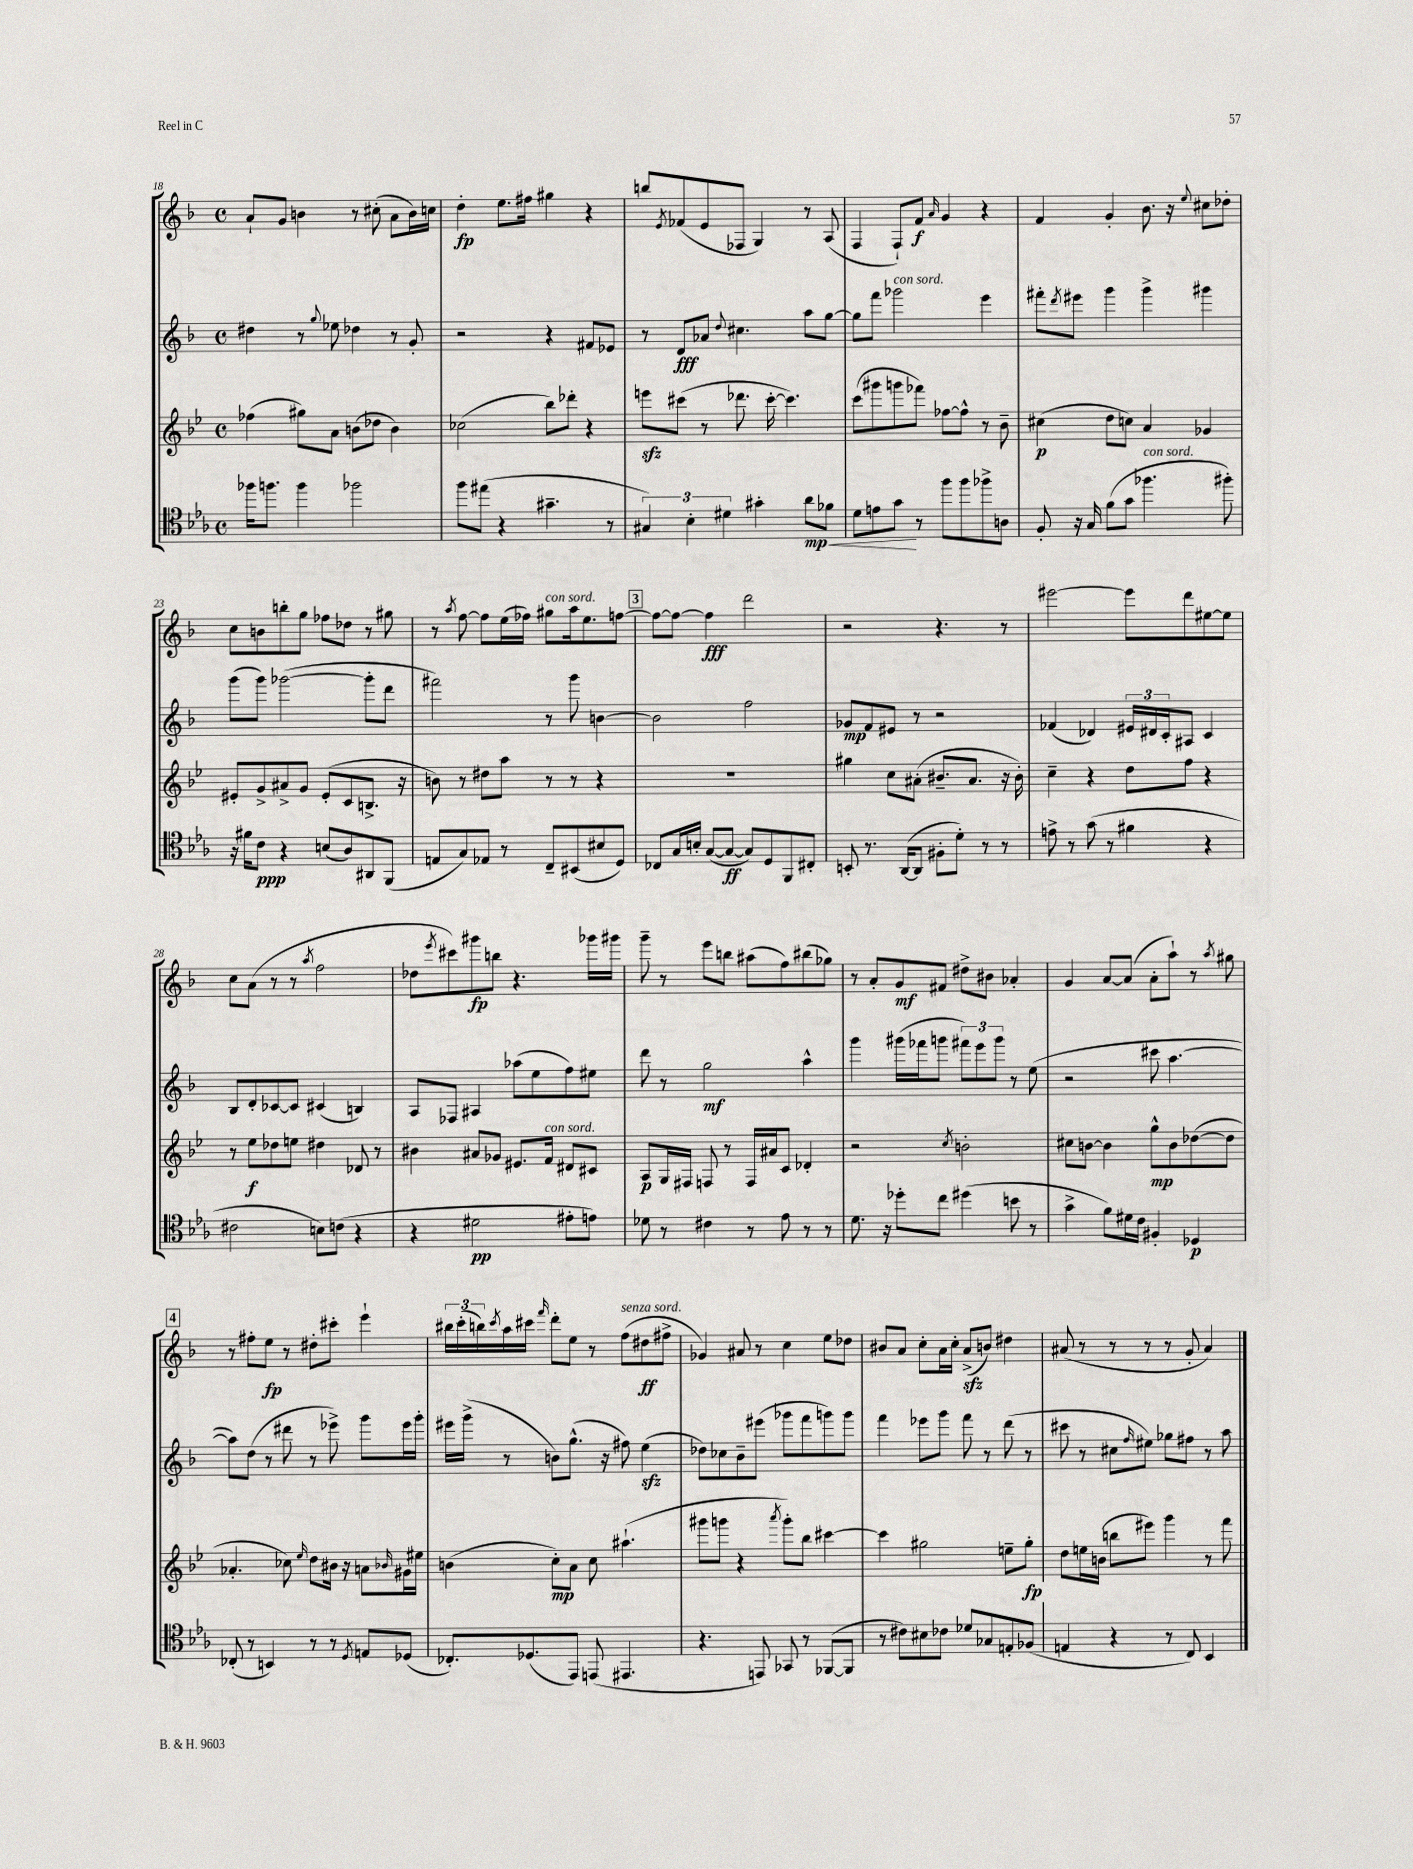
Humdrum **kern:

**kern	**kern	**kern	**kern
*staff4	*staff3	*staff2	*staff1
*clefC4	*clefG2	*clefG2	*clefG2
*k[b-e-a-]	*k[b-e-]	*k[b-]	*k[b-]
*M4/4	*M4/4	*M4/4	*M4/4
*met(c)	*met(c)	*met(c)	*met(c)
16ff-\LK	(4ff-\	4dd#\	8a`/L
8.ff\J	.	.	.
.	.	.	8g/J
4ff\	8gg#\L)	8r	4b\
.	.	8qqgg/	.
.	8a\J	8ee-\	.
2ff-\	(8b\L	4dd-\	8r
.	8dd-\J	.	(8cc#'\
.	4b\)	8r	8a\L
.	.	8g'/	16b\L)
.	.	.	16cc\JJ
=	=	=	=
8ff\L	(2cc-\	2r	4dd'\
(8ee#\J	.	.	.
4r	.	.	8.ee\L
.	.	.	16ff#\Jk
4.g#~\	8bb-\L)	4r	4gg#\
.	8ddd-'\J	.	.
.	4r	8f#/L	4r
8r	.	8e-/J	.
=	=	=	=
6G#/)	8eee\L	8r	8bb/L
.	.	.	8qe/
.	(8ccc#\J	8d/L	(8f-/
6B-'\	.	.	.
.	8r	8a-/J	8e/
6d#\	.	.	.
.	.	8qqdd/	.
.	8.ddd-\	4.cc#\	8F-/J
4g#'\	.	.	4G/)
.	[16ccc#'\	.	.
.	4.ccc#\])	.	.
8a-\L	.	8aa\L	8r
8f-\J	.	[8gg\J	(8A/
=	=	=	=
8d\L	(8ccc\L	8gg\]L	4F/
8e\	8ggg#\	8fff\J	.
8g\J	8ggg\	2ggg-\	8F`/L)
8r	8fff-\J)	.	8f/J
.	.	.	16qqa/
8ff\L	[8ff-\L	.	4g/
8ff\	8ff-^^\]J	.	.
8ff-^\	8r	4eee\	4r
8A\J	8b-~\	.	.
=	=	=	=
8F'/	(4cc#\	8fff#'\L	4f/
.	.	8qddd/	.
16r	.	8eee#\J	.
16G/	.	.	.
(8f\L	8dd\L	4ggg\	4g'/
8g\J	8cc\J)	.	.
4.ff-\	4a/	4ggg^\	8.b-\
.	.	.	16r
.	.	.	8qqee/
.	4g-/	4ggg#\	8cc#\L
8ff#'\)	.	.	8dd-'\J
=	=	=	=
16r	8e#'/L	(8ggg\L	8cc\L
16f#\LK	.	.	.
8c\J	8g^/	8ggg\J)	8b\
4r	8a#^/	([2ggg-\	8bb'\
.	8g/J	.	8gg\J
(8B/L	(8e#'/L	.	8ff-\L
8A-/)	8c/	.	8dd-\J
8AA#/	8.B^/J	8ggg-'\]L	8r
(8FF/J	.	8ddd\J	8gg#\
.	16r	.	.
=	=	=	=
8E/L	8b\)	2fff#\)	8r
.	.	.	8qaa/
8G/)	8r	.	[8ff\
8E-/J	8dd#\L	.	8ff\]L
8r	8aa\J	.	(16ee\L
.	.	.	16ff-\JJ)
8C~/L	8r	8r	8gg#\L
(8BB#/	8r	8ggg\	16aa\k
.	.	.	8.ee\
8B#/	4r	[4b\	.
8D/J)	.	.	[8ff\J
=	=	=	=
8C-/L	1r	2b\]	8ff\_L
16G/L	.	.	8ff\_J
16B'/JJ	.	.	.
([8G/L	.	.	4ff\]
8G/_J	.	.	.
8G/]L)	.	2ff\	2ddd\
8D/	.	.	.
8FF/	.	.	.
8C#'/J	.	.	.
=	=	=	=
8BB'/	4gg#\	8g-/L	2r
8.r	.	8f/	.
.	8cc\L	8e#/J	.
([16AA-/LK	.	.	.
8AA-/]J	(8a#'\J	8r	.
8F#'\L	8.b#~/L	2r	4.r
8d'\J)	.	.	.
.	8.a#/J	.	.
8r	.	.	.
8r	16r	.	8r
.	16b#'\)	.	.
=	=	=	=
8e^\	4cc~\	(4f-/	[2eee#\
8r	.	.	.
(8g\	4r	4d-/)	.
8r	.	.	.
4f#\	8dd\L	24e#/LL	8eee#\]L
.	.	24d#/	.
.	.	24c'/J	.
.	8ff\J	8A#/J	8ddd\
4r	4r	4c/	[8ee#\
.	.	.	8ee#\]J
=	=	=	=
2c#\	8r	8B-/L	8cc\L
.	8ee-\L	8d'/	(8a\J
.	8dd-\	[8c-/	8r
.	8ee\J	8c-/]J	8r
.	.	.	8qaa/
8B\L)	4dd#\	(4c#/	2ff\
(8c\J	.	.	.
4r	8d-/	4B/)	.
.	8r	.	.
=	=	=	=
4r	4b#\	8A/L	8dd-\L
.	.	.	8qeee/
.	.	8F-/J	8ccc#\)
2d#\	8a#/L	4A#/	8ggg#\
.	8g-/J	.	8bb\J
.	8.e#/L	(8aa-\L	4.r
.	.	8ee\	.
.	16f/Jk	.	.
8e#'\L	8d#/L	8ff\)	.
8e\J)	8c#/J	8ee#\J	16ggg-\LL
.	.	.	16ggg#\JJ
=	=	=	=
8d-\	8A/L	8ddd\	8ggg~\
8r	16G/L	8r	8r
.	16F#/JJ	.	.
4c#\	8F/	2gg\	8eee\L
.	8r	.	8bb\J
8r	16F/LL	.	(8aa#\L
.	16a#/J	.	.
8e-\	8c/J	.	8ff\)
8r	4d-'/	4aa^^\	(8bb#\
8r	.	.	8gg-\J)
=	=	=	=
8.d\	2r	4ggg\	8r
.	.	.	8a'/L
16r	.	.	.
8dd-'\L	.	(16ggg#\LL	8g/
.	.	16fff-\J	.
8cc\J	.	8ggg\J	8f#/J
.	8qcc/	.	.
(4dd#\	2b'\	12fff#\L)	8dd#^\L
.	.	12eee\	.
.	.	.	8b#\J
.	.	12ggg\J	.
8b\	.	8r	4a-'/
8r	.	(8ee\	.
=	=	=	=
4g^\	8cc#\L	2r	4g/
.	[8b\J	.	.
8f\L)	4b\]	.	[8a/L
16d#\L	.	.	(8a/]J
16c\JJ	.	.	.
4F#'/	8gg^^\L	8ccc#\	8a'\L
.	8b\	[4.aa\	8aa`\J)
4D-/	([8dd-\	.	8r
.	.	.	8qaa/
.	8dd-\]J	.	8gg#\
=	=	=	=
(8C-'/	4.a-'/	8aa\]L)	8r
8r	.	(8dd\J	8ff#'\L
4BB/)	.	8r	8ee\J
.	8cc-\)	8ddd#\	8r
.	16qqee-/	.	.
8r	8dd\L	8r	8dd#'\L
8r	16b#\Jk	8eee-^\)	8ccc#'\J
.	16r	.	.
8qD/	.	.	.
8E/L	8a\L	8ggg\L	4eee`\
.	16qqb-/	.	.
(8D-/J	16g#\L	16eee-\L	.
.	16ee#\JJ	16ggg'\JJ	.
=	=	=	=
8.C-'/L)	(4b\	16eee#\LL	24bb#\LL
.	.	.	(24ccc'\
.	.	(16ggg^\JJ	.
.	.	.	24bb\)
.	.	.	8qccc/
.	.	8r	16aa\
(8.D-/	.	.	16ccc#\JJ
.	.	.	16qqfff/
.	8cc'\L)	8b\L)	8ddd'\L
8EE-/J)	8a\J	(8.gg^^\J	8ee\J
(8EE/	8cc\	.	8r
.	.	16r	.
4.EE#/	(4.aa#`\	8ff#\)	(8ff\L
.	.	(4ee\	8dd#\
.	.	.	8ff#^\J
=	=	=	=
4.r	8ggg#\L	8dd-\L)	4g-/)
.	8ggg\J	8cc-\	.
.	4r	8b-~\	8a#/
8EE/)	.	(8eee#\J	8r
.	8qaaa/	.	.
8GG-/	8ggg'\L)	8ggg-\L	4cc\
8r	8bb-\J	8fff\	.
([8FF-/L	[4ccc#\	8ggg\)	8ee\L
8FF-/]J	.	8ggg\J	8dd-\J
=	=	=	=
8r	4ccc#\]	4fff\	8b#/L
8c#\L)	.	.	8a/J
8B#\	2gg#\	8eee-\L	8cc'\L
8c-\J	.	8ggg\J	16a\L
.	.	.	16cc'\JJ
8d-/L	.	8fff\	(8a^/L
8G-/	.	8r	8b/J)
8E'/	8ee~\L	(8ddd\	4dd#\
(8F-/J	8gg#'\J	8r	.
=	=	=	=
4E/	8dd\L	8ccc#\	(8a#/
.	16ee\L	8r	8r
.	(16b\JJ	.	.
4r	8bb\L	8cc#\L	8r
.	.	16qqff/	.
.	8eee#\J)	8ee#\J)	8r
8r	4ggg\	8gg-\L	8r
8C/)	.	8ff#\J	8g'/
4BB-/	8r	8r	4a#/)
.	8fff\	8aa\	.
==	==	==	==
*-	*-	*-	*-
